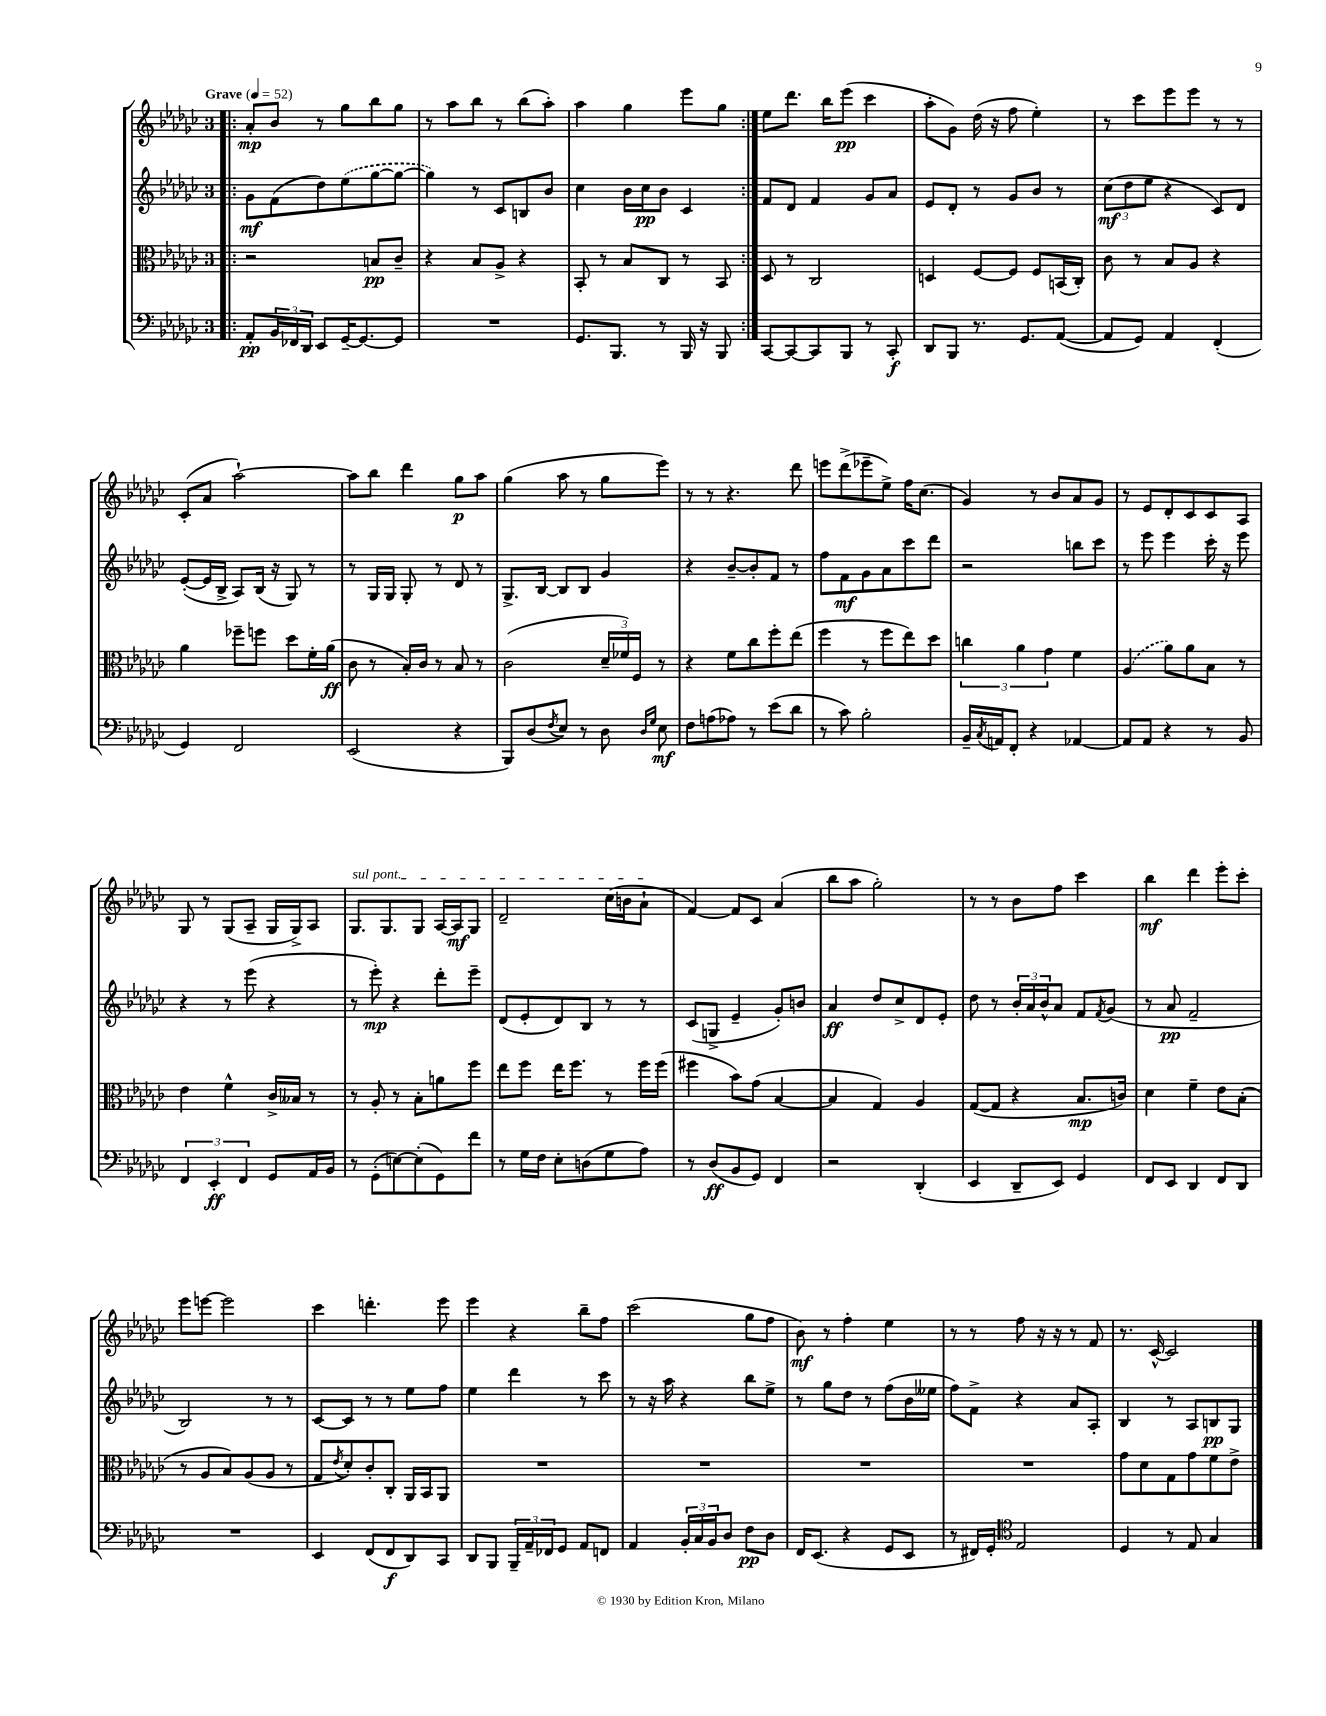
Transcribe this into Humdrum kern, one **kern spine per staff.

**kern	**kern	**kern	**kern
*staff4	*staff3	*staff2	*staff1
*clefF4	*clefC3	*clefG2	*clefG2
*k[b-e-a-d-g-c-]	*k[b-e-a-d-g-c-]	*k[b-e-a-d-g-c-]	*k[b-e-a-d-g-c-]
*M3/4	*M3/4	*M3/4	*M3/4
*MM52	*MM52	*MM52	*MM52
=!|:	=!|:	=!|:	=!|:
8AA-'	2r	8g-	8a-'
24BB-	.	(8f	8b-
24FF-	.	.	.
24DD-	.	.	.
8EE-	.	8dd-)	8r
[16GG-~	.	(8ee-	8gg-
8.GG-_	.	.	.
.	8B	[8gg-	8bb-
8GG-]	8c-~	8gg-_	8gg-
=	=	=	=
2.r	4r	4gg-])	8r
.	.	.	8aa-
.	8B-	8r	8bb-
.	8A-^	8c-	8r
.	4r	8B	(8bb-
.	.	8b-	8aa-')
=	=	=	=
8.GG-	8BB-'	4cc-	4aa-
.	8r	.	.
8.BBB-	.	.	.
.	8B-	16b-	4gg-
.	.	16cc-	.
8r	8C-	8b-	.
16BBB-	8r	4c-	8eee-
16r	.	.	.
8BBB-	8BB-	.	8gg-
=:|!	=:|!	=:|!	=:|!
[8CC-	8D-	8f	8ee-
8CC-_	8r	8d-	8.ddd-
8CC-]	2C-	4f	.
.	.	.	16bb-
8BBB-	.	.	(8eee-
8r	.	8g-	4ccc-
8CC-'	.	8a-	.
=	=	=	=
8DD-	4D	8e-	8aa-'
8BBB-	.	8d-'	8g-)
8.r	[8F	8r	(16dd-
.	.	.	16r
.	8F]	8g-	8ff
8.GG-	.	.	.
.	8F	8b-	4ee-')
([8AA-	(16BB	8r	.
.	16C-')	.	.
=	=	=	=
8AA-]	8c-	(12cc-	8r
.	.	12dd-	.
8GG-)	8r	.	8ccc-
.	.	12ee-	.
4AA-	8B-	4r	8eee-
.	8A-	.	8eee-
(4FF'	4r	8c-)	8r
.	.	8d-	8r
=	=	=	=
4GG-)	4a-	([8e-'	(8c-'
.	.	16e-]	8a-
.	.	16B-^	.
2FF	8ff-~	8A-)	[2aa-`)
.	8ff	(16B-	.
.	.	16r	.
.	8dd-	8G-)	.
.	16f'	8r	.
.	(16a-	.	.
=	=	=	=
(2EE-	8c-	8r	8aa-]
.	8r	16G-	8bb-
.	.	16G-	.
.	16B-')	8G-'	4ddd-
.	16c-	.	.
.	8r	8r	.
4r	8B-	8d-	8gg-
.	8r	8r	8aa-
=	=	=	=
8BBB-)	(2c-	8.G-^	(4gg-
(8D-	.	.	.
.	.	[16B-	.
8qF	.	.	.
8E-)	.	8B-]	8aa-
8r	.	8B-	8r
8D-	24d-~	4g-	8gg-
.	24f-)	.	.
.	24F	.	.
16qqD-	.	.	.
16qqG-	.	.	.
8E-	8r	.	8eee-)
=	=	=	=
8F	4r	4r	8r
(8A	.	.	8r
8A-)	8f	[8b-~	4.r
8r	8cc-	8b-']	.
(8e-	8ff'	8f	.
8d-	(8ee-	8r	8ddd-
=	=	=	=
8r	4ff	8ff	8eee
8c-)	.	8f	(8ddd-^
2B-'	8r	8g-	8eee-~
.	8ff	8a-	8ee-^)
.	8ee-)	8ccc-	16ff
.	.	.	(8.cc-
.	8dd-	8ddd-	.
=	=	=	=
16BB-~	6cc	2r	4g-)
8qC-	.	.	.
16AA	.	.	.
8FF'	.	.	.
.	6a-	.	.
4r	.	.	8r
.	6g-	.	.
.	.	.	8b-
[4AA-	4f	8bb	8a-
.	.	8ccc-	8g-
=	=	=	=
8AA-]	(4A-	8r	8r
8AA-	.	8eee-	8e-
4r	8a-)	4eee-	8d-'
.	8a-	.	8c-
8r	8B-	16ccc-'	8c-
.	.	16r	.
8BB-	8r	8eee-	8A-
=	=	=	=
6FF	4e-	4r	8G-
.	.	.	8r
6EE-'	.	.	.
.	4f^^	8r	(8G-
6FF	.	.	.
.	.	(8eee-	8A-~
8GG-	16c-^	4r	16G-
.	16B--	.	16G-^)
16AA-	8r	.	8A-
16BB-	.	.	.
=	=	=	=
8r	8r	8r	8.G-
(8GG-'	8A-'	8eee-')	.
.	.	.	8.G-
[8E)	8r	4r	.
(8E']	8B-'	.	8G-
8GG-)	8a	8ddd-'	[16A-
.	.	.	16A-]
8f	8ff	8eee-~	8G-
=	=	=	=
8r	8ee-	(8d-	2d-~
16G-	8ff	8e-'	.
16F	.	.	.
8E-'	16ee-	8d-)	.
.	8.ff	.	.
(8D	.	8B-	.
8G-	8r	8r	(16cc-
.	.	.	16b
8A-)	16ff	8r	8a-`
.	(16ff	.	.
=	=	=	=
8r	4ff#	(8c-	[4f)
(8D-	.	8G^	.
8BB-	8b-)	4e-~	8f]
8GG-)	(8g-	.	8c-
4FF	[4B-	8g-')	(4a-
.	.	8b	.
=	=	=	=
2r	4B-]	4a-	8bb-
.	.	.	8aa-
.	4G-)	8dd-	2gg-')
.	.	8cc-^	.
(4DD-'	4A-	8d-	.
.	.	8e-'	.
=	=	=	=
4EE-	([8G-	8dd-	8r
.	8G-]	8r	8r
8DD-~	4r	24b-'	8b-
.	.	24a-	.
.	.	24b-^^	.
8EE-)	.	8a-	8ff
4GG-	8.B-	8f	4ccc-
.	.	8qf	.
.	.	(8g-	.
.	16c)	.	.
=	=	=	=
8FF	4d-	8r	4bb-
8EE-	.	8a-	.
4DD-	4f~	2f~	4ddd-
8FF	8e-	.	8eee-'
8DD-	(8B-'	.	8ccc-'
=	=	=	=
2.r	8r	2B-)	8eee-
.	8A-	.	[8eee
.	8B-)	.	2eee]
.	(8A-	.	.
.	8A-	8r	.
.	8r	8r	.
=	=	=	=
4EE-	8G-	[8c-	4ccc-
.	8qe-	.	.
.	8d-')	8c-]	.
(8FF	8c-'	8r	4.ddd'
8FF	8C-'	8r	.
8DD-)	16AA-	8ee-	.
.	16BB-	.	.
8CC-	8AA-	8ff	8eee-
=	=	=	=
8DD-	2.r	4ee-	4eee-
8BBB-	.	.	.
24BBB-~	.	4ddd-	4r
24AA-~	.	.	.
24FF-	.	.	.
8GG-	.	.	.
8AA-	.	8r	8bb-~
8FF	.	8ccc-	8ff
=	=	=	=
4AA-	2.r	8r	(2ccc-
.	.	16r	.
.	.	16aa-	.
24BB-'	.	4r	.
24C-	.	.	.
24BB-	.	.	.
8D-	.	.	.
8F	.	8bb-	8gg-
8D-	.	8ee-^	8ff
=	=	=	=
16FF	2.r	8r	8b-)
(8.EE-	.	.	.
.	.	8gg-	8r
4r	.	8dd-	4ff'
.	.	8r	.
8GG-	.	(8ff	4ee-
8EE-	.	16b-	.
.	.	16ee--	.
=	=	=	=
8r	2.r	8ff)	8r
16FF#)	.	8f^	8r
16GG-'	.	.	.
*clefC4	*	*	*
2E-	.	4r	8ff
.	.	.	16r
.	.	.	16r
.	.	8a-	8r
.	.	8A-'	8f
=	=	=	=
4D-	8g-	4B-	8.r
.	8d-	.	.
.	.	.	[16c-^^
8r	8G-	8r	2c-]
8E-	8g-	8A-	.
4G-	8f	8B	.
.	8e-^	8G-	.
==	==	==	==
*-	*-	*-	*-
